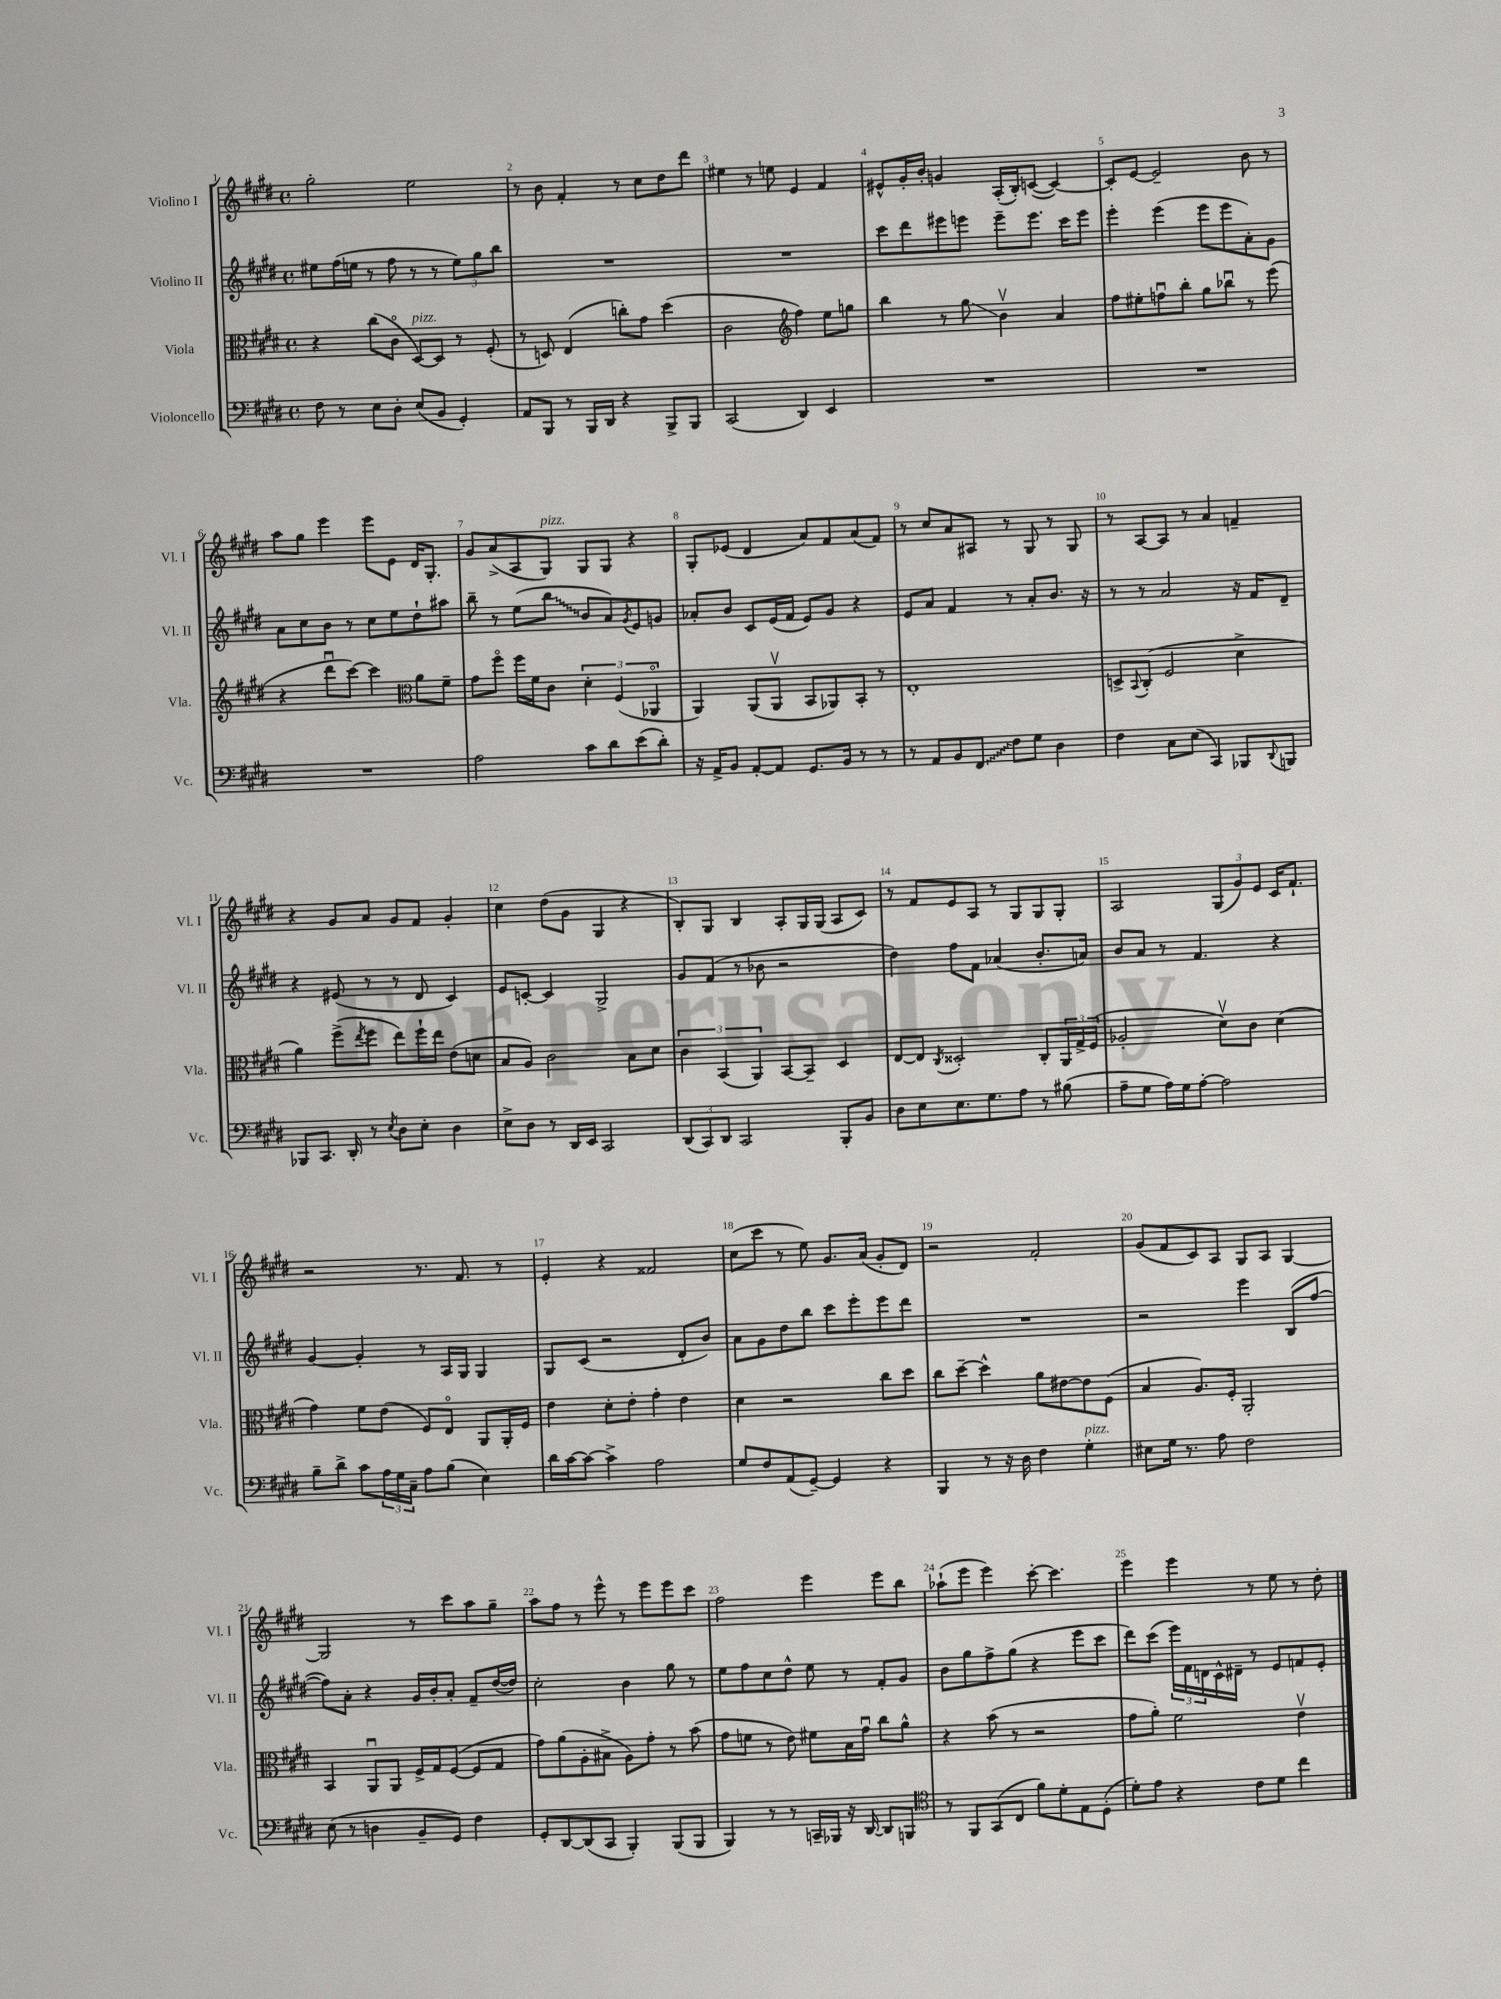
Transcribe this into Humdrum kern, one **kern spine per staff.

**kern	**kern	**kern	**kern
*staff4	*staff3	*staff2	*staff1
*clefF4	*clefC3	*clefG2	*clefG2
*k[f#c#g#d#]	*k[f#c#g#d#]	*k[f#c#g#d#]	*k[f#c#g#d#]
*M4/4	*M4/4	*M4/4	*M4/4
*met(c)	*met(c)	*met(c)	*met(c)
8F#	4r	8ee#	2gg#'
8r	.	(16ff#	.
.	.	16ee	.
8E	(8cc#	8r	.
8D#'	8c#o	8ff#	.
(8E	[8D#)	8r	2ee
8BB	8D#]	8r	.
4GG#')	8r	12ee)	.
.	.	12gg#	.
.	(8F#'	.	.
.	.	12bb	.
=	=	=	=
8AA	8r	1r	8r
8BBB	8D)	.	8b
8r	(4E	.	4f#'
16BBB	.	.	.
16DD#	.	.	.
4r	8cc')	.	8r
.	8g#	.	8cc#
8BBB^	(4dd#	.	8dd#
8BBB	.	.	8ddd#
=	=	=	=
(2CC#	2c#	1r	4ee#
.	.	.	8r
.	.	.	8ee
*	*clefG2	*	*
4DD#)	4ff#)	.	4e
4EE	8ee	.	4f#
.	8gg	.	.
=	=	=	=
1r	4bb	8ccc#	8e#^^
.	.	8ddd#	16g#'
.	.	.	16b'
.	8r	8eee#	4g
.	8gg#	8eee	.
.	4bv	8eee~	(16A'
.	.	.	16B')
.	.	8.eee	([8c
.	4a	.	4c_)
.	.	16ccc#	.
.	.	8eee	.
=	=	=	=
1r	8ff#	4eee'	8c']
.	8ee#'	.	[8e
.	8ffu	(4eee	2e~]
.	8bb'	.	.
.	8gg#	8eee	.
.	8bb-u	8eee	.
.	8r	8a')	8b
.	(8eee	8g#	8r
=	=	=	=
1r	4r	8a	8aa
.	.	8cc#	8gg#
.	8ddd#u	8b	4eee
.	[8ccc#)	8r	.
.	4ccc#]	8cc#	8eee
.	.	8ee	8e
*	*clefC3	*	*
.	8a	8dd#`	16d#
.	.	.	8.G#'
.	8f#~	8aa#	.
=	=	=	=
2A	8g#	8bb~	8g#
.	8ff#o	8r	(8a^
.	16ff#	(8ee	8A
.	16f#	.	.
.	8c#	8bb	8G#)
8c#	6d#'	8b	8G#
8d#	.	8a)	8G#
.	(6F#	.	.
.	.	8qg#	.
(8e	.	8e	4r
.	6AA-o	.	.
8d#')	.	8g	.
=	=	=	=
16r	4AA)	8a-'	8G#'
16AA^	.	.	.
8BB	.	8b	(8e-
[8AA'	(8AA	8c#	4d#
8AA]	8AAv	(16e	.
.	.	16f#	.
8.GG#	8BB	8e)	8a)
.	8AA-)	8g#	8f#
16BB	.	.	.
8r	8BB'	4r	(8a
8r	8r	.	8f#)
=	=	=	=
8r	1E'	8e	8r
8AA	.	8a	8cc#
8BB	.	4f#	8a
8FF#	.	.	8A#
8F#	.	8r	8r
8G#	.	8a'	8G#
4D#	.	8.b	8r
.	.	.	8G#
.	.	16r	.
=	=	=	=
4F#	8D^	8r	8r
.	8qqBB	.	.
.	(8C#'	8r	[8A
8C#	2F#	2a	8A]
(8E	.	.	8r
4CC#)	.	.	4a
8BBB-	4d#^	16r	4f~
.	.	16f#	.
8qqDD#	.	.	.
8BBB	.	8d#~	.
=	=	=	=
8BBB-	4a)	4r	4r
8.CC#	.	.	.
.	(8ff#^	(8e#	8g#
16DD#'	.	.	.
.	8qee	.	.
8r	8ff#	8r	8a
8qE	.	.	.
8D#	8ee)	8r	8g#
8E'	16ff#`	8d#	8f#
.	16ee	.	.
4D#	(8e	4c#)	4g#'
.	8d	.	.
=	=	=	=
8E^	8B	8e	4cc#
8D#	8A)	[8c'	.
8r	2c#	4c]	(8dd#
16DD#	.	.	8g#
16EE	.	.	.
2CC#	.	2G#^	4G#
.	8B	.	4r
.	8d#	.	.
=	=	=	=
(12DD#	6c#	8g#	8B')
12CC#)	.	.	.
.	.	(8f#	8G#
12DD#	(6BB	.	.
2CC#	.	8r	4B
.	6AA)	.	.
.	.	8b-	.
.	[8BB	2r	8A'
.	8BB~]	.	16G#
.	.	.	(16G#
8BBB'	4D#	.	8A
8BB	.	.	8c#)
=	=	=	=
8D#	[8E	4dd#)	8r
8E	8E]	.	8f#
.	8qC#	.	.
8.E	2D##'	8ff#	8e
.	.	8f#	8A
8.G#	.	.	.
.	.	(4a-	8r
8A	.	.	8G#
8r	8C#'	8.b'	8G#
(8B#	24AA	.	8G#'
.	24G#^	.	.
.	.	16a)	.
.	(24F#	.	.
=	=	=	=
8A~	2A-'	8b	2A
8G#	.	8a	.
16A)	.	8r	.
16G#	.	.	.
[8A'	.	4.f#	.
2A]	8d#v)	.	(12G#
.	.	.	12g#)
.	8c#	.	.
.	.	.	12e
.	(4d#	4r	16c#
.	.	.	8.f#`
=	=	=	=
8B~	4g#)	[4g#	2r
8d#^	.	.	.
8c#	8f#	4g#']	.
24A	(8e	.	.
24G#	.	.	.
24C#~	.	.	.
8A	8F#)	8r	8.r
(8B	8Eo	16A	.
.	.	16G#	8.f#
4E)	8AA	4G#	.
.	16AA'	.	8r
.	16F#	.	.
=	=	=	=
16d#	4e	8G#	4e'
[16c#	.	.	.
8c#_	.	(8c#	.
4c#^]	8d#'	2r	4r
.	8e'	.	.
2A	4g#'	.	2f##
.	4e	8d#'	.
.	.	8b)	.
=	=	=	=
8G#	4d#	8a	(8cc#
8F#	.	8g#	8ccc#
(8AA	2r	8dd#	8r
[8GG#~)	.	8bb	8ee)
4GG#]	.	8ccc#	8.g#
.	.	8eee'	.
.	.	.	(16a
4r	8cc#	8eee	8g#'
.	8dd#	8ddd#	8d#)
=	=	=	=
4BBB	8cc#	1r	2r
.	[8dd#~	.	.
8r	4dd#^^]	.	.
16r	.	.	.
16D#	.	.	.
4F#	8a	.	2f#'
.	[8e#	.	.
4G#'	8e#]	.	.
.	(8F#	.	.
=	=	=	=
8E#	4B	2r	(8g#
16G#	.	.	8f#
8.r	.	.	.
.	8.A)	.	8c#)
8A	.	.	8A
.	16F#'	.	.
2F#	2AA'	4eee	8G#
.	.	.	8A
.	.	(8B	[4G#
.	.	[8ff#	.
=	=	=	=
(8E	4BB	8ff#])	2G#]
8r	.	8a'	.
4D	8AAu	4r	.
.	8AA	.	.
8BB~	16F#^	16g#	8r
.	16G#	16b'	.
8GG#)	([8F#	8a'	8ccc#
4F#	8F#]	8f#~	8aa
.	8G#	([16dd#	8gg#~
.	.	16dd#])	.
=	=	=	=
8GG#'	8g#)	2cc#'	8aa
[8DD#	(8a	.	8ff#
(8DD#]	8A'	.	8r
8CC#	8B#^	.	8eee^^
4BBB')	8A)	4b	8r
.	8g#'	.	8eee
(8BBB	8r	8gg#	8eee
8BBB	(8b	8r	8ccc#
=	=	=	=
4BBB)	8g#	8ee	2ff#
.	8f	8ff#	.
8r	8r	8cc#	.
8r	8e)	8dd#^^	.
16CC~	8f#	8ee	4eee
16BBB-	.	.	.
16r	16B	8r	.
[16DD#	16g#u	.	.
8DD#]	8cc#	8f#'	8eee
8BBB	8a^^	8g#	8bb
=	=	=	=
*clefC4	*	*	*
8r	4r	8b	(8aa-`
8FF#	.	8gg#	8eee
(8GG#	(8b	8ff#^	4eee)
8C#	8r	(8gg#	.
8f#)	2r	4r	[8ccc#'
8d#'	.	.	4.ccc#]
8E	.	8eee	.
(8D#'	.	8ccc#	.
=	=	=	=
8d#')	8g#	8ddd#)	4eee
8e	8a')	(8ccc#	.
4r	2f#	24eee)	4eee
.	.	24f#	.
.	.	24d	.
.	.	16c#^^	.
.	.	16d#~	.
8c#	.	8r	8r
8d#	.	8e	8ee
4cc#	4ev	8f	8r
.	.	8e'	8dd#'
==	==	==	==
*-	*-	*-	*-
